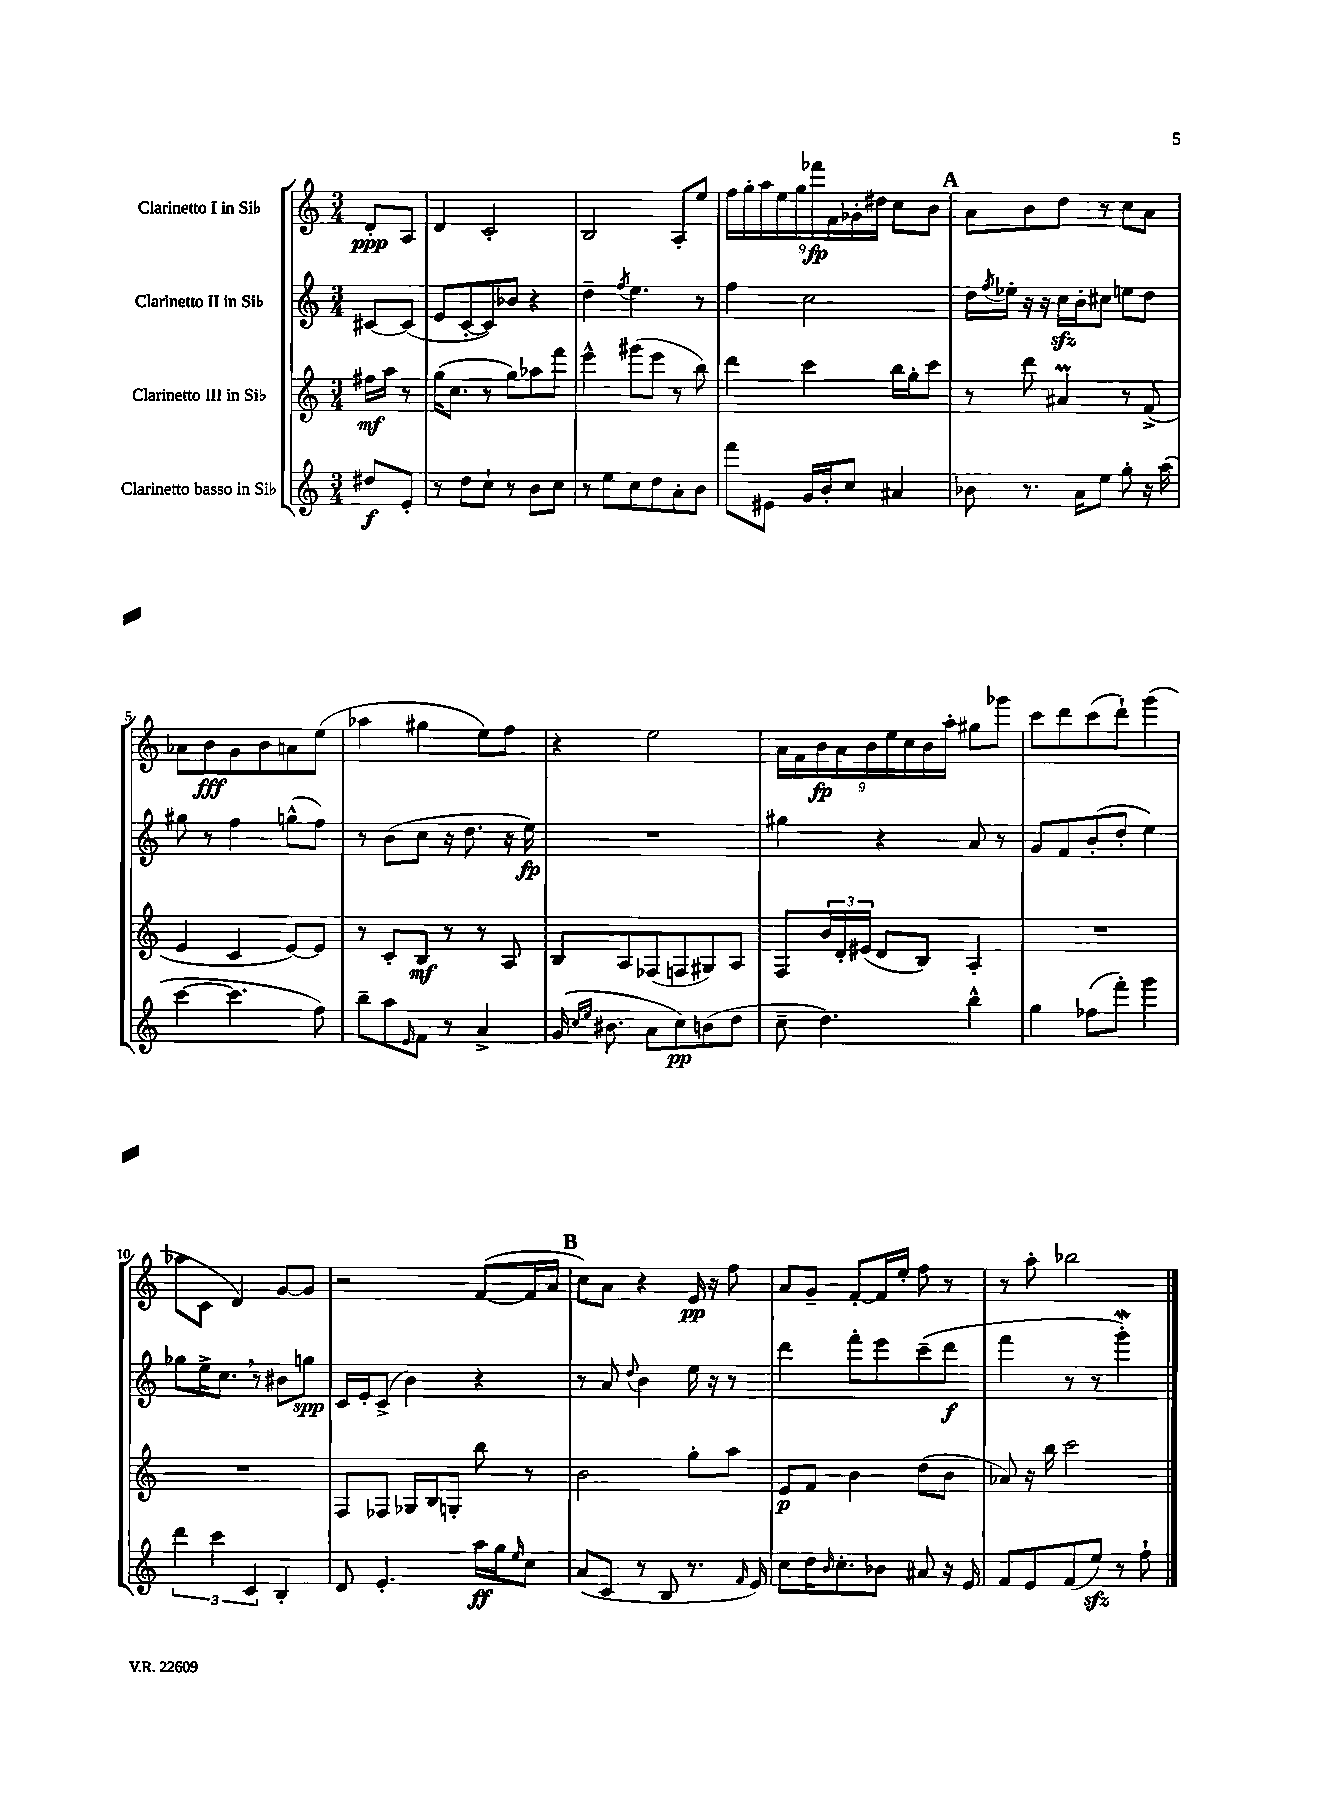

**kern	**kern	**kern	**kern
*staff4	*staff3	*staff2	*staff1
*clefG2	*clefG2	*clefG2	*clefG2
*k[]	*k[]	*k[]	*k[]
*M3/4	*M3/4	*M3/4	*M3/4
8dd#	16ff#	[8c#	8d'
.	16aa	.	.
8e'	8r	(8c#]	8A
=	=	=	=
8r	(16gg	8e	4d
.	8.cc	.	.
8dd	.	[8c'	.
8cc`	8r	8c])	2c'
8r	8gg)	8b-	.
8b	8aa-	4r	.
8cc	8fff	.	.
=	=	=	=
8r	4eee^^	4dd~	2B
8ee	.	.	.
.	.	8qff	.
8cc	(8ggg#	4.ee	.
8dd	8eee	.	.
8a'	8r	.	8A'
8b	8bb)	8r	8ee
=	=	=	=
8fff	4ddd	4ff	18ff
.	.	.	18gg'
.	.	.	18aa
8e#	.	.	.
.	.	.	18ee
.	.	.	18gg
16g	4ccc	2cc	.
.	.	.	18fff-
16b'	.	.	.
.	.	.	18f
8cc	.	.	.
.	.	.	18g-'
.	.	.	18dd#
4a#	16bb	.	8cc
.	16gg'	.	.
.	8ccc	.	8b
=	=	=	=
8b-	8r	16dd	8a
.	.	8qff	.
.	.	16ee-'	.
8.r	8ddd	16r	8b
.	.	16r	.
.	4a#	16cc	8dd
16a	.	16b'	.
8ee	.	8cc#	8r
8gg'	8r	8ee	8cc
16r	(8f^	8dd	8a
(16aa	.	.	.
=	=	=	=
[4ccc	4e	8gg#	8a-
.	.	8r	8b
4.ccc]	4c	4ff	8g
.	.	.	8b
.	[8e)	(8gg^^	8a
8ff)	8e]	8ff)	(8ee
=	=	=	=
8bb~	8r	8r	4aa-
8aa	8c'	(8b	.
16qqe	.	.	.
8f	8B	8cc	4gg#
8r	8r	16r	.
.	.	8.dd	.
4a^	8r	.	8ee)
.	8A	16r	8ff
.	.	16ee)	.
=	=	=	=
(16g	8B	2.r	4r
16qqcc	.	.	.
16qqee	.	.	.
8.b#	.	.	.
.	8A	.	.
8a	(8F-	.	2ee
8cc)	8F	.	.
(8b	8G#)	.	.
8dd	8A	.	.
=	=	=	=
8cc~	8F	4gg#	18a
.	.	.	18f
.	.	.	18b
4.dd)	24b	.	.
.	24d'	.	18a
.	(24e#	.	.
.	.	.	18b
.	8d	4r	.
.	.	.	18ee
.	.	.	18cc
.	8B)	.	.
.	.	.	18b
.	.	.	18aa'
4bb^^	4A'	8a	8gg#
.	.	8r	8ggg-
=	=	=	=
4gg	2.r	8g	8ccc
.	.	8f	8ddd
(8ff-	.	(8b'	(8ccc
8fff')	.	8dd'	8ddd`)
4ggg	.	4ee)	(4ggg
=	=	=	=
6ddd	2.r	8gg-	8aa-
.	.	16ee^	8c
6ccc	.	.	.
.	.	8.cc	.
.	.	.	4d)
6c	.	.	.
.	.	8r	.
4B'	.	8b#	[8g
.	.	8gg	8g]
=	=	=	=
8d	8F	16c	2r
.	.	16e'	.
4.e'	8F-	(8c^	.
.	16G-	4b)	.
.	16B	.	.
.	8G'	.	.
16aa	8bb	4r	([8f
16gg	.	.	.
16qqee	.	.	.
8cc	8r	.	16f]
.	.	.	16a
=	=	=	=
(8a	2b	8r	8cc)
8c	.	8a	8a
.	.	8qqdd	.
8r	.	4b	4r
8B	.	.	.
8.r	8gg'	16ee	16e
.	.	16r	16r
.	8aa	8r	8ff
16qqf	.	.	.
16e)	.	.	.
=	=	=	=
8cc	8e	4ddd	8a
16dd	8f	.	8g~
16qqb	.	.	.
8.cc'	.	.	.
.	4b	8fff'	[8f'
8b-	.	8eee	16f]
.	.	.	16ee'
8a#	(8dd	(8ccc~	8ff
16r	8b	8ddd	8r
16e	.	.	.
=	=	=	=
8f	8a-)	4fff	8r
8e	16r	.	8aa'
.	16bb	.	.
(8f	2ccc	8r	2bb-
8ee)	.	8r	.
8r	.	4ggg')	.
8ff`	.	.	.
==	==	==	==
*-	*-	*-	*-
